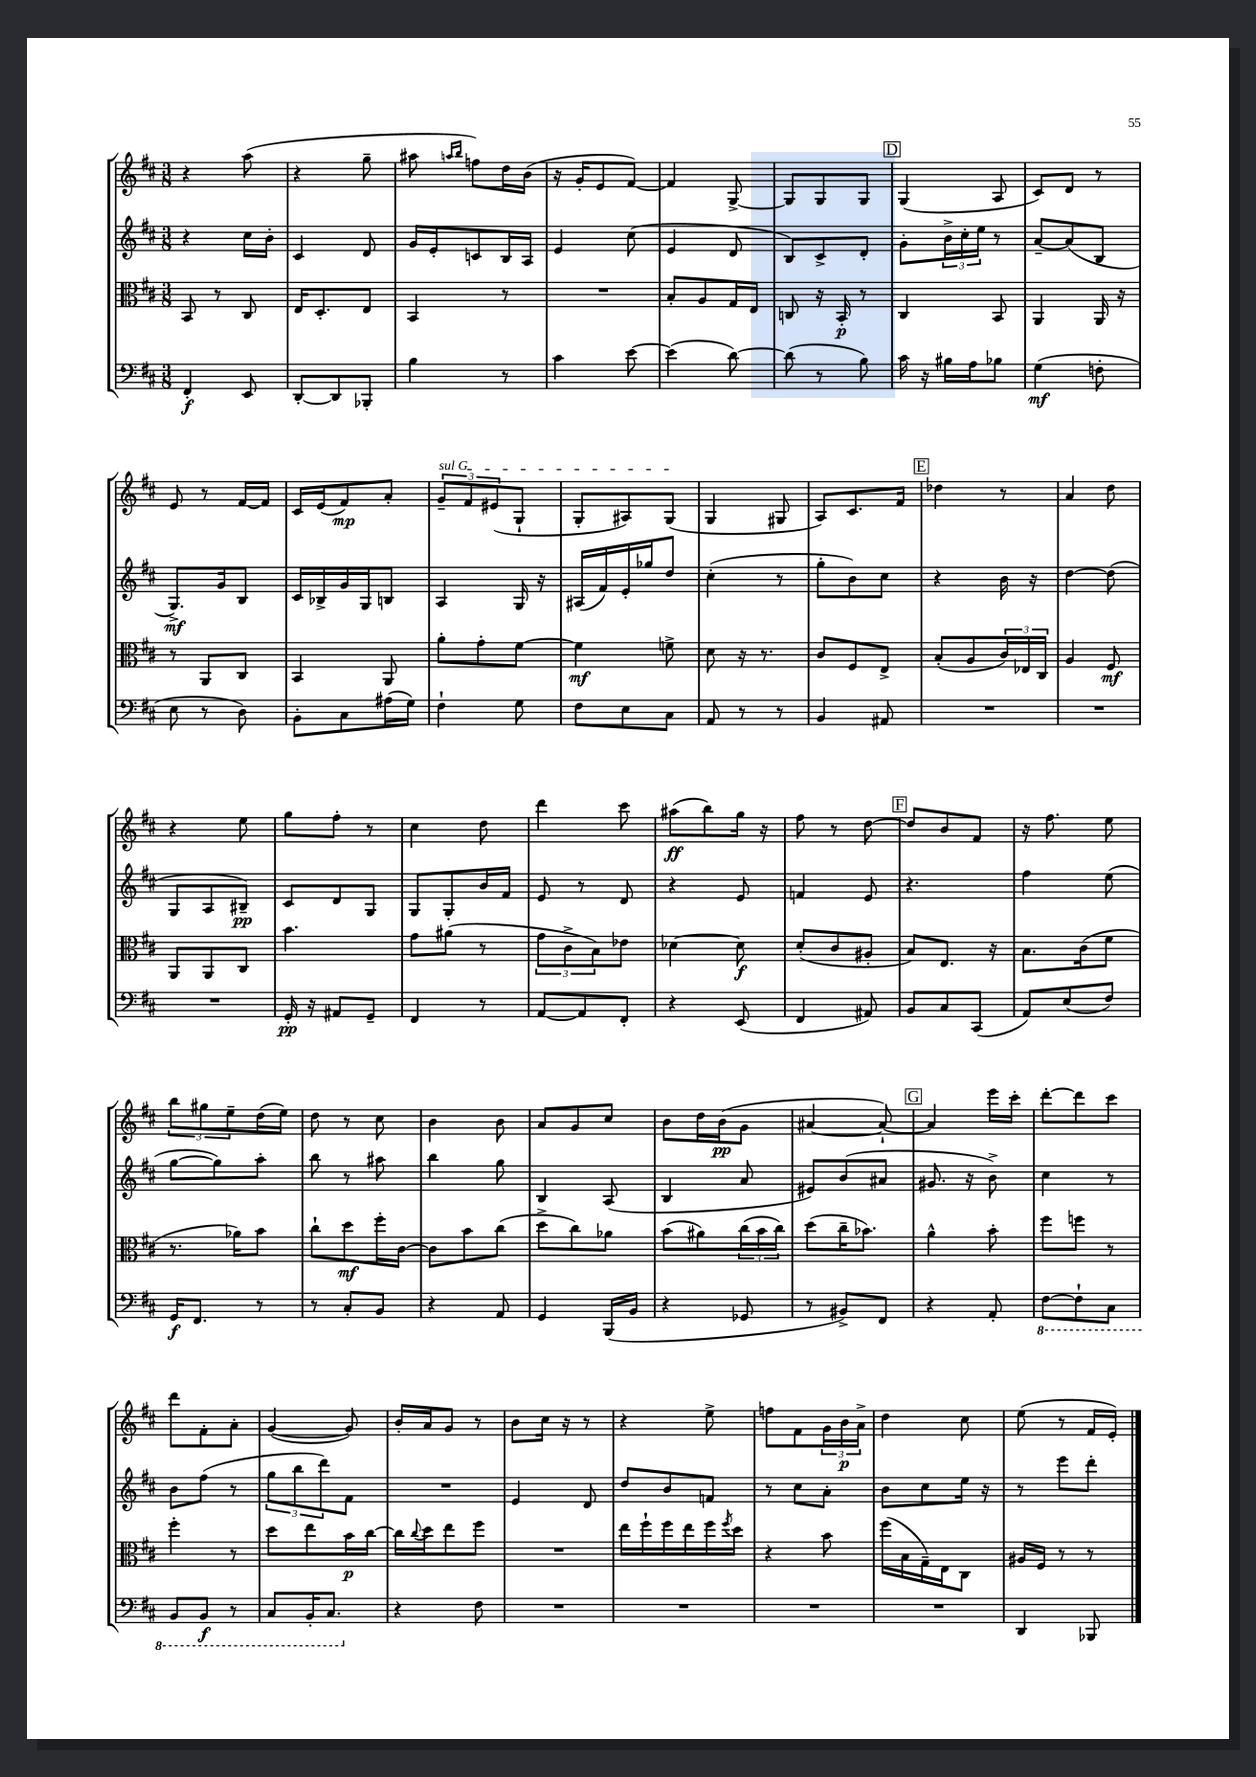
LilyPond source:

<<
\new StaffGroup <<
\new Staff = "s0" {
    \clef treble \key d \major \numericTimeSignature \time 3/8
    r4 a''8( |
    r4 g''8-- |
    ais''8 \grace { a''16 b''16 } f''8) d''16 b'16( |
    r16 g'16-. e'8 fis'8~) |
    fis'4 g8~-> |
    g8 g8 g8 |
    \mark \markup { \box "D" } g4( a8 |
    cis'8) d'8 r8 |
    e'8 r8 fis'16~ fis'16 |
    cis'16 e'16( fis'8\mp) a'8-. |
    \tuplet 3/2 { \once \override TextSpanner.bound-details.left.text = \markup { \italic "sul G" } g'8--\startTextSpan fis'8 eis'8( } g8-! |
    g8-. ais8) g8\stopTextSpan( |
    g4 gis8 |
    a8) cis'8. fis'16 |
    \mark \markup { \box "E" } des''4 r8 |
    a'4 d''8 |
    r4 e''8 |
    g''8 fis''8-. r8 |
    cis''4 d''8 |
    d'''4 cis'''8 |
    ais''8\ff( b''8) g''16 r16 |
    fis''8 r8 d''8~ |
    \mark \markup { \box "F" } d''8 b'8 fis'8 |
    r16 fis''8. e''8 |
    \tuplet 3/2 { b''8 gis''8 e''8-- } d''16( e''16) |
    d''8 r8 cis''8 |
    b'4 b'8 |
    a'8 g'8 cis''8 |
    b'8 d''16 b'16\pp( g'8 |
    ais'4~ ais'8~-!) |
    \mark \markup { \box "G" } ais'4 e'''16 cis'''16-. |
    d'''8~-. d'''8 cis'''8 |
    d'''8 fis'8-. a'8-. |
    g'4~( g'8) |
    b'16-. a'16 g'8 r8 |
    b'8 cis''16 r16 r8 |
    r4 e''8-> |
    f''8 fis'8 \tuplet 3/2 { g'16 b'16\p a'16-> } |
    d''4 cis''8 |
    e''8( r8 fis'16 e'16-.) \bar "|." |
}
\new Staff = "s1" {
    \clef treble \key d \major \numericTimeSignature \time 3/8
    r4 cis''16 b'16-. |
    cis'4 d'8 |
    g'16 e'16-. c'8 b16 a16 |
    e'4 cis''8( |
    e'4 d'8 |
    b8) cis'8-> d'8-. |
    \mark \markup { \box "D" } g'8-. \tuplet 3/2 { b'16-> cis''16-. e''16 } r8 |
    a'8~-- a'8( b8 |
    g8.->\mf) g'16 b8 |
    cis'16 bes16-> g'16 g16 b8 |
    a4 g16 r16 |
    ais16( fis'16) e'16-. ges''16 d''8 |
    cis''4-.( r8 |
    g''8-. b'8) cis''8 |
    \mark \markup { \box "E" } r4 b'16 r16 |
    d''4~ d''8( |
    g8 a8 bis8--\pp) |
    cis'8 d'8 g8 |
    g8 g8-. b'16 fis'16 |
    e'8 r8 d'8 |
    r4 e'8 |
    f'4 e'8 |
    \mark \markup { \box "F" } r4. |
    fis''4 e''8( |
    g''8~ g''8) a''8-. |
    b''8 r8 ais''8 |
    b''4 g''8 |
    b4 a8( |
    b4 a'8 |
    eis'8) b'8( ais'8 |
    \mark \markup { \box "G" } gis'8. r16 b'8->) |
    cis''4 r8 |
    b'8 fis''8( r8 |
    \tuplet 3/2 { g''8 b''8 d'''8) } fis'8 |
    R4. |
    e'4 d'8 |
    d''8 b'8 f'8 |
    r8 cis''8 a'8-. |
    b'8 cis''8 e''16 r16 |
    r8 e'''8 d'''8-. \bar "|." |
}
\new Staff = "s2" {
    \clef alto \key d \major \numericTimeSignature \time 3/8
    b,8 r8 cis8 |
    e16 d8.-. e8 |
    b,4 r8 |
    R4. |
    b8-. a8 g16 e16 |
    c8 r16 b,16-.\p r8 |
    \mark \markup { \box "D" } cis4 b,8 |
    a,4 a,16 r16 |
    r8 a,8 cis8 |
    b,4 a,8 |
    a'8-. g'8-. fis'8~ |
    fis'4\mf f'8-> |
    d'8 r16 r8. |
    cis'8 fis8 e8-> |
    \mark \markup { \box "E" } b8-.( a8 \tuplet 3/2 { cis'16) ees16 cis16 } |
    a4 fis8\mf |
    a,8 a,8 cis8 |
    b'4. |
    g'8 ais'8( r8 |
    \tuplet 3/2 { g'8 cis'8-> b8) } ees'8 |
    des'4~ des'8\f |
    d'8-.( cis'8 ais8-. |
    \mark \markup { \box "F" } b8) e8. r16 |
    b8. cis'16( fis'8 |
    r8. aes'16) b'8 |
    cis''8-! d''8\mf fis''16-. cis'16~ |
    cis'8 b'8 cis''8( |
    d''8-> cis''8) aes'8 |
    b'8( ais'8) \tuplet 3/2 { cis''16( b'16 cis''16) } |
    d''8( cis''16-- bes'8.) |
    \mark \markup { \box "G" } a'4-^ b'8-. |
    fis''8 f''8 r8 |
    fis''4-. r8 |
    d''8 e''8 b'16\p cis''16~ |
    cis''16 \appoggiatura { cis''8 } d''16 e''8 fis''8 |
    R4. |
    e''16 fis''16-! fis''16 e''16 fis''16 \acciaccatura { fis''8 } d''16 |
    r4 b'8 |
    fis''16( b16 g16--) e16 cis8 |
    ais16 fis16 r8 r8 \bar "|." |
}
\new Staff = "s3" {
    \clef bass \key d \major \numericTimeSignature \time 3/8
    fis,4-.\f e,8 |
    d,8~-. d,8 bes,,8-. |
    b4 r8 |
    cis'4 e'8~ |
    e'4( d'8~) |
    d'8( r8 b8) |
    \mark \markup { \box "D" } cis'16 r16 bis16 a16 bes8 |
    g4\mf( f8-. |
    e8 r8 d8) |
    b,8-. cis8 ais16( g16) |
    fis4-! g8 |
    fis8 e8 cis8 |
    a,8 r8 r8 |
    b,4 ais,8 |
    \mark \markup { \box "E" } R4. |
    R4. |
    R4. |
    g,16-.\pp r16 ais,8 g,8-- |
    fis,4 r8 |
    a,8~ a,8 fis,8-. |
    r4 e,8( |
    fis,4 ais,8) |
    \mark \markup { \box "F" } b,8 cis8 cis,8( |
    a,8) e8( fis8) |
    g,16\f fis,8. r8 |
    r8 cis8-. b,8 |
    r4 a,8 |
    g,4 b,,16( b,16 |
    r4 ges,8 |
    r8 bis,8->) fis,8 |
    \mark \markup { \box "G" } r4 a,8-. |
    \ottava #-1 fis,8~ fis,8-! cis,8 |
    b,,8 b,,8\f r8 |
    cis,8 b,,16-. cis,8. \ottava #0 |
    r4 fis8 |
    R4. |
    R4. |
    R4. |
    R4. |
    d,4 bes,,8 \bar "|." |
}
>>
>>
\layout { \context { \Score \remove "Bar_number_engraver" } }
